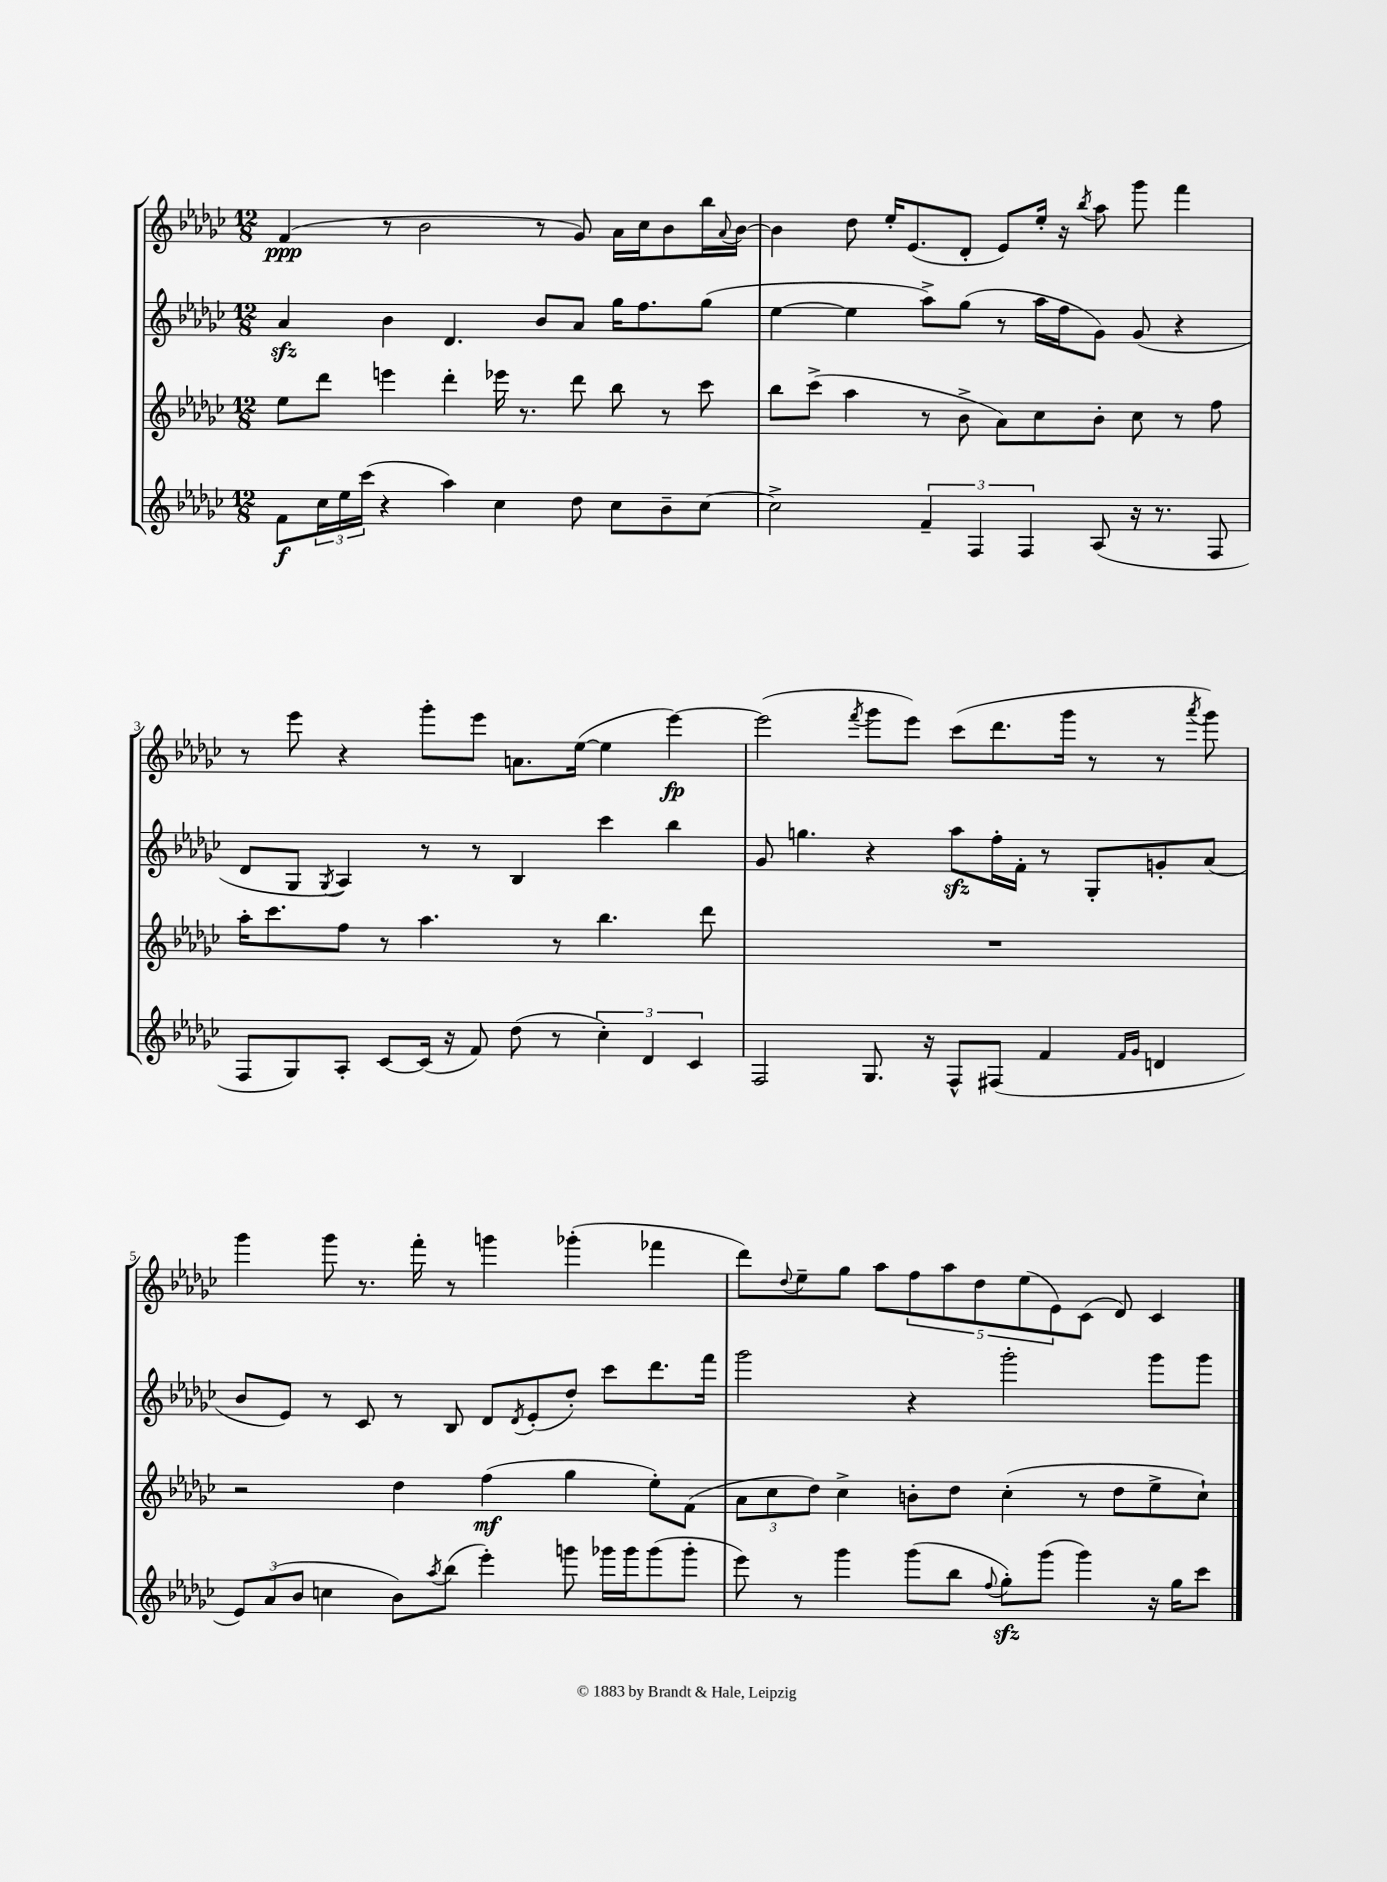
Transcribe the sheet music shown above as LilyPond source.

<<
\new StaffGroup <<
\new Staff = "s0" {
    \clef treble \key ges \major \numericTimeSignature \time 12/8
    f'4\ppp( r8 bes'2 r8 ges'8) aes'16 ces''16 bes'8 bes''16 \appoggiatura { aes'8 } bes'16~ |
    bes'4 des''8 ees''16-. ees'8.( des'8-. ees'8) ees''16-. r16 \acciaccatura { bes''8 } aes''8 ges'''8 f'''4 |
    r8 ees'''8 r4 ges'''8-. ees'''8 a'8. ees''16~( ees''4 ees'''4~\fp) |
    ees'''2( \acciaccatura { f'''8 } ges'''8 ees'''8) ces'''8( des'''8. ges'''16 r8 r8 \acciaccatura { aes'''8 } ges'''8) |
    ges'''4 ges'''8 r8. f'''16-. r8 g'''4 ges'''4-.( fes'''4 |
    des'''8) \appoggiatura { des''8 } ees''8-- ges''8 aes''8 \tuplet 5/4 { f''8 aes''8 des''8 ees''8( ees'8) } ces'8( des'8) ces'4 \bar "|." |
}
\new Staff = "s1" {
    \clef treble \key ges \major \numericTimeSignature \time 12/8
    aes'4\sfz bes'4 des'4. bes'8 aes'8 ges''16 f''8. ges''8( |
    ees''4~ ees''4 aes''8->) ges''8( r8 aes''16 f''16 ges'8) ges'8( r4 |
    des'8 ges8 \acciaccatura { ges8 } aes4) r8 r8 bes4 ces'''4 bes''4 |
    ges'8 g''4. r4 aes''8\sfz f''16-. f'16-. r8 ges8-. g'8-. aes'8( |
    bes'8 ees'8) r8 ces'8 r8 bes8 des'8 \acciaccatura { des'8 } ees'8-.( des''8-.) ces'''8 des'''8. f'''16 |
    ges'''2 r4 ges'''2-. ges'''8 ges'''8 \bar "|." |
}
\new Staff = "s2" {
    \clef treble \key ges \major \numericTimeSignature \time 12/8
    ees''8 des'''8 e'''4 des'''4-. ees'''16 r8. des'''8 bes''8 r8 ces'''8 |
    bes''8 ces'''8->( aes''4 r8 bes'8-> aes'8) ces''8 bes'8-. ces''8 r8 f''8 |
    aes''16-. ces'''8. f''8 r8 aes''4. r8 bes''4. des'''8 |
    R1. |
    r2 des''4 f''4\mf( ges''4 ees''8-.) f'8( |
    \tuplet 3/2 { aes'8 ces''8 des''8) } ces''4-> b'8-. des''8 ces''4-.( r8 des''8 ees''8-> ces''8-!) \bar "|." |
}
\new Staff = "s3" {
    \clef treble \key ges \major \numericTimeSignature \time 12/8
    f'8\f \tuplet 3/2 { ces''16 ees''16 ces'''16( } r4 aes''4) ces''4 des''8 ces''8 bes'8-- ces''8~ |
    ces''2-> \tuplet 3/2 { f'4-- f4 f4 } aes8( r16 r8. f8 |
    f8 ges8) aes8-. ces'8~ ces'16( r16 f'8) des''8( r8 \tuplet 3/2 { ces''4-.) des'4 ces'4 } |
    f2 ges8. r16 f8-^ fis8( f'4 \grace { f'16 ges'16 } d'4 |
    \tuplet 3/2 { ees'8) aes'8( bes'8 } c''4 bes'8) \acciaccatura { aes''8 } bes''8( ees'''4-.) g'''8 ges'''16 ges'''16 ges'''8( ges'''8-. |
    ees'''8) r8 ges'''4 ges'''8( bes''8 \appoggiatura { f''8 } ges''8-.\sfz) ges'''8( ges'''4) r16 ges''16 ces'''8 \bar "|." |
}
>>
>>
